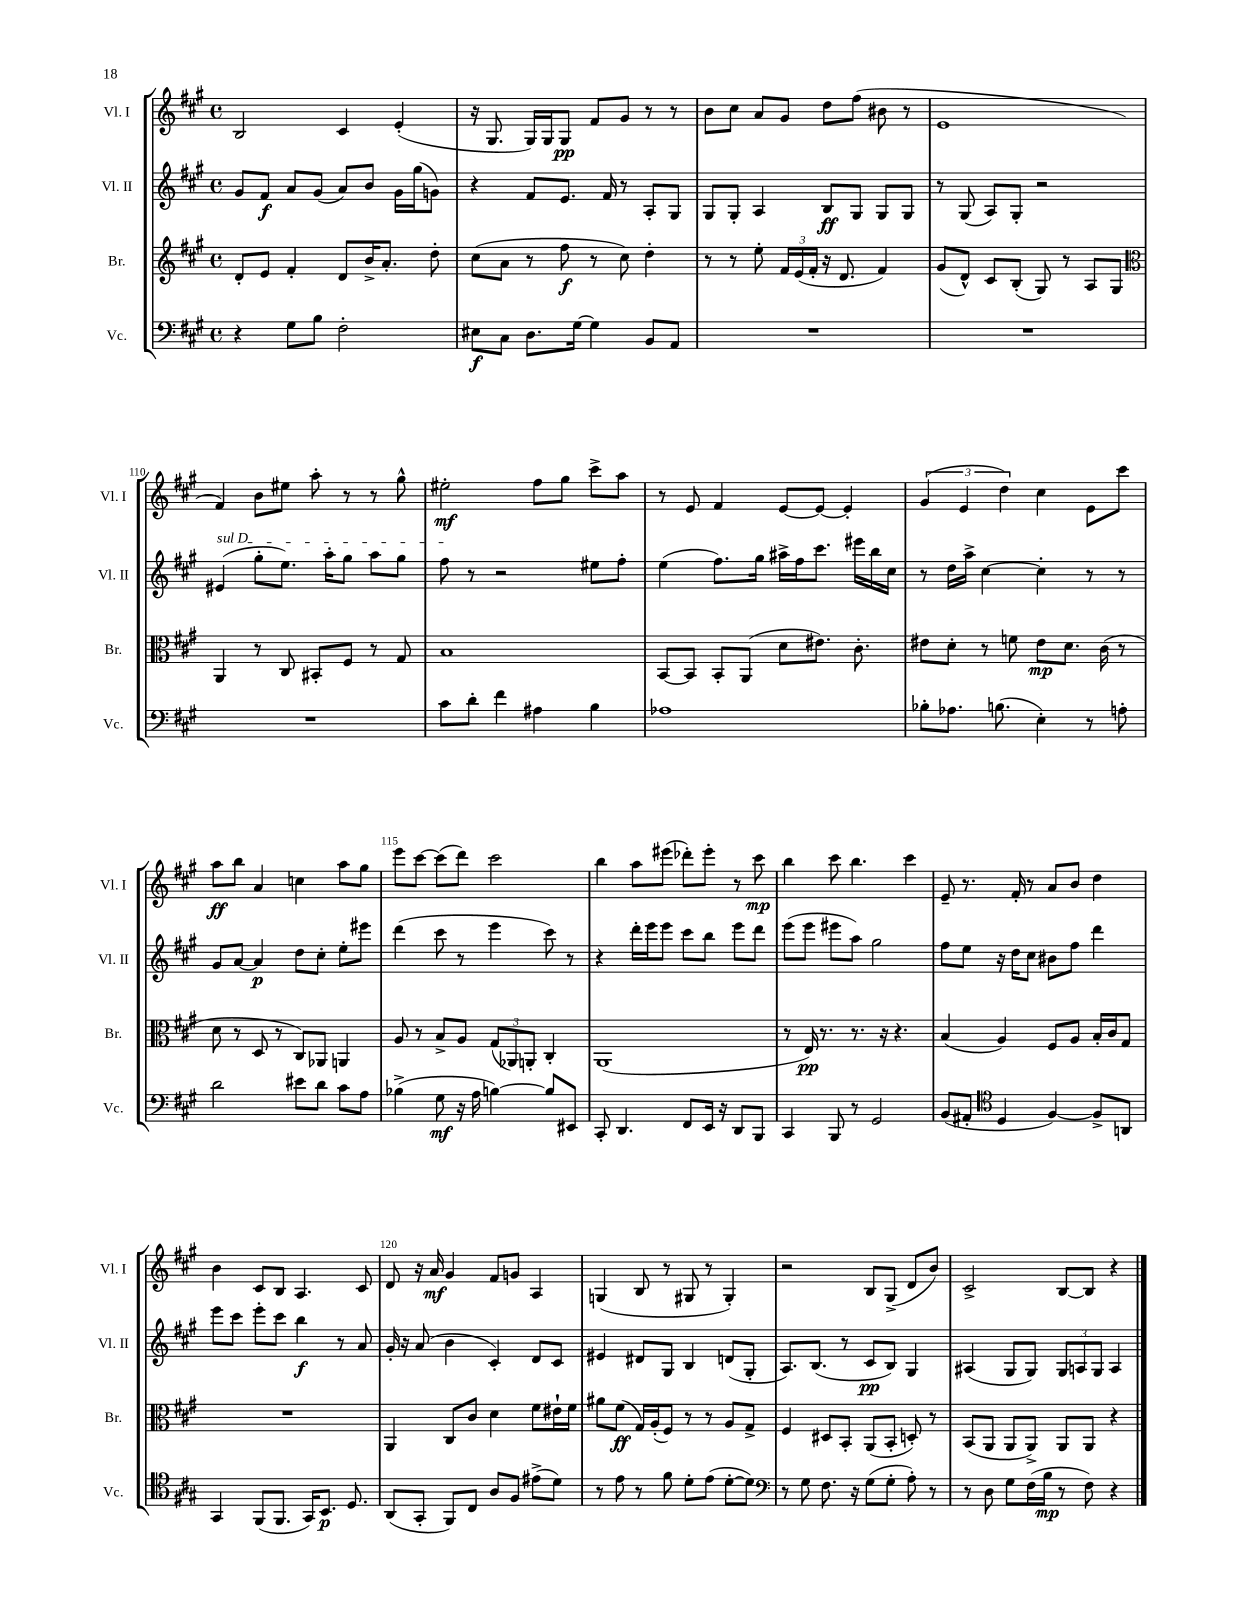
<<
\new StaffGroup <<
\new Staff = "s0" \with { instrumentName = "Vl. I" shortInstrumentName = "Vl. I" } {
    \clef treble \key a \major \defaultTimeSignature \time 4/4
    \autoBeamOff b2 cis'4 e'4-.( |
    r16 gis8. gis16[) gis16 gis8]\pp fis'8[ gis'8] r8 r8 |
    b'8[ cis''8] a'8[ gis'8] d''8[ fis''8]( bis'8 r8 |
    e'1 |
    fis'4) b'8[ eis''8] a''8-. r8 r8 gis''8-^ |
    eis''2-.\mf fis''8[ gis''8] cis'''8[-> a''8] |
    r8 e'8 fis'4 e'8[~ e'8]~ e'4-. |
    \tuplet 3/2 { gis'4( e'4 d''4) } cis''4 e'8[ cis'''8] |
    a''8[\ff b''8] a'4 c''4 a''8[ gis''8] |
    e'''8[ cis'''8]~ cis'''8[( d'''8]) cis'''2 |
    b''4 a''8[ eis'''8]( des'''8[-.) eis'''8]-. r8 cis'''8\mp |
    b''4 cis'''8 b''4. cis'''4 |
    e'8-- r8. fis'16-. r8 a'8[ b'8] d''4 |
    b'4 cis'8[ b8] a4. cis'8 |
    d'8 r16 a'16\mf gis'4 fis'8[ g'8] a4 |
    g4( b8 r8 gis8 r8 gis4-.) |
    r2 b8[ gis8]->( d'8[ b'8]) |
    cis'2-> b8[~ b8] r4 \bar "|." |
}
\new Staff = "s1" \with { instrumentName = "Vl. II" shortInstrumentName = "Vl. II" } {
    \clef treble \key a \major \defaultTimeSignature \time 4/4
    \autoBeamOff gis'8[ fis'8]\f a'8[ gis'8]( a'8[) b'8] gis'16[ gis''16( g'8]) |
    r4 fis'8[ e'8.] fis'16 r8 a8[-. gis8] |
    gis8[ gis8]-. a4 b8[\ff gis8] gis8[ gis8] |
    r8 gis8( a8[) gis8]-. r2 |
    \once \override TextSpanner.bound-details.left.text = \markup { \italic "sul D" } eis'4\startTextSpan( gis''8[-. e''8.]) a''16[-. gis''8] a''8[ gis''8] |
    fis''8\stopTextSpan r8 r2 eis''8[ fis''8]-. |
    e''4( fis''8.[) gis''16] ais''16[-> fis''16 cis'''8.] eis'''16[ b''16 cis''16] |
    r8 d''16[ a''16]-> cis''4~ cis''4-. r8 r8 |
    gis'8[ a'8]~ a'4\p d''8[ cis''8]-. e''8[-. eis'''8] |
    d'''4( cis'''8 r8 e'''4 cis'''8) r8 |
    r4 d'''16[-. e'''16 e'''8] cis'''8[ b''8] e'''8[ d'''8] |
    e'''8[( e'''8] eis'''8[ a''8]) gis''2 |
    fis''8[ e''8] r16 d''16[ cis''8] bis'8[ fis''8] d'''4 |
    e'''8[ cis'''8] e'''8[-. cis'''8] b''4\f r8 a'8 |
    gis'16-. r16 a'8( b'4 cis'4-.) d'8[ cis'8] |
    eis'4 dis'8[ gis8] b4 d'8[( gis8]-. |
    a8.[) b8.]( r8 cis'8[\pp b8]) gis4 |
    ais4( gis8[ gis8]) \tuplet 3/2 { gis8[ a8 gis8] } a4 \bar "|." |
}
\new Staff = "s2" \with { instrumentName = "Br." shortInstrumentName = "Br." } {
    \clef treble \key a \major \defaultTimeSignature \time 4/4
    \autoBeamOff d'8[-. e'8] fis'4-. d'8[ b'16-> a'8.]-. d''8-. |
    cis''8[( a'8] r8 fis''8\f r8 cis''8) d''4-. |
    r8 r8 e''8-. \tuplet 3/2 { fis'16[ e'16( fis'16]-. } r16 d'8. fis'4) |
    gis'8[( d'8]-^) cis'8[ b8]-.( gis8) r8 a8[ gis8] |
    \clef alto a,4 r8 cis8 bis,8[-. fis8] r8 gis8 |
    b1 |
    b,8[~ b,8] b,8[-. a,8]( d'8[ eis'8.]) cis'8.-. |
    eis'8[ d'8]-. r8 f'8 eis'8[\mp d'8.] cis'16( r8 |
    d'8 r8 d8 r8 cis8[) aes,8] a,4 |
    a8 r8 b8[-> a8] \tuplet 3/2 { gis8[( aes,8) a,8]-. } cis4-. |
    a,1( |
    r8 e16\pp) r8. r8. r16 r4. |
    b4( a4) fis8[ a8] b16[-. cis'16 gis8] |
    R1 |
    a,4 cis8[ cis'8] d'4 fis'8[ eis'16-! fis'16] |
    ais'8[ fis'8]\ff( gis16[) a16-.( fis8]) r8 r8 a8[ gis8]-> |
    fis4 dis8[ b,8]-. a,8[( b,8]-. d8-.) r8 |
    b,8[( a,8] a,8[ a,8]->) a,8[ a,8] r4 \bar "|." |
}
\new Staff = "s3" \with { instrumentName = "Vc." shortInstrumentName = "Vc." } {
    \clef bass \key a \major \defaultTimeSignature \time 4/4
    \autoBeamOff r4 gis8[ b8] fis2-. |
    eis8[\f cis8] d8.[ gis16]~ gis4 b,8[ a,8] |
    R1 |
    R1 |
    R1 |
    cis'8[ d'8]-. fis'4 ais4 b4 |
    aes1 |
    bes8[-. aes8.] b8.( e4-.) r8 a8-. |
    d'2 eis'8[ d'8] cis'8[ a8] |
    bes4->( gis8\mf r16 a16 b4~) b8[ eis,8] |
    cis,8-. d,4. fis,8[ e,16] r16 d,8[ b,,8] |
    cis,4 b,,8 r8 gis,2 |
    b,8[( ais,8]-. \clef tenor d4 fis4~) fis8[-> a,8] |
    gis,4 fis,8[( fis,8.] gis,16[) b,8.]\p d8. |
    a,8[( gis,8]-. fis,8[) cis8] a8[ fis8] eis'8[->( d'8]) |
    r8 e'8 r8 fis'8 d'8[-. e'8]( d'8[~-. d'8]) |
    \clef bass r8 gis8 fis8. r16 gis8[( gis8]-. a8-.) r8 |
    r8 d8 gis8[ fis16( b16]\mp r8 fis8) r4 \bar "|." |
}
>>
>>
\layout { \context { \Score currentBarNumber = #106 \override BarNumber.break-visibility = ##(#f #t #t) barNumberVisibility = #(every-nth-bar-number-visible 5) } }
